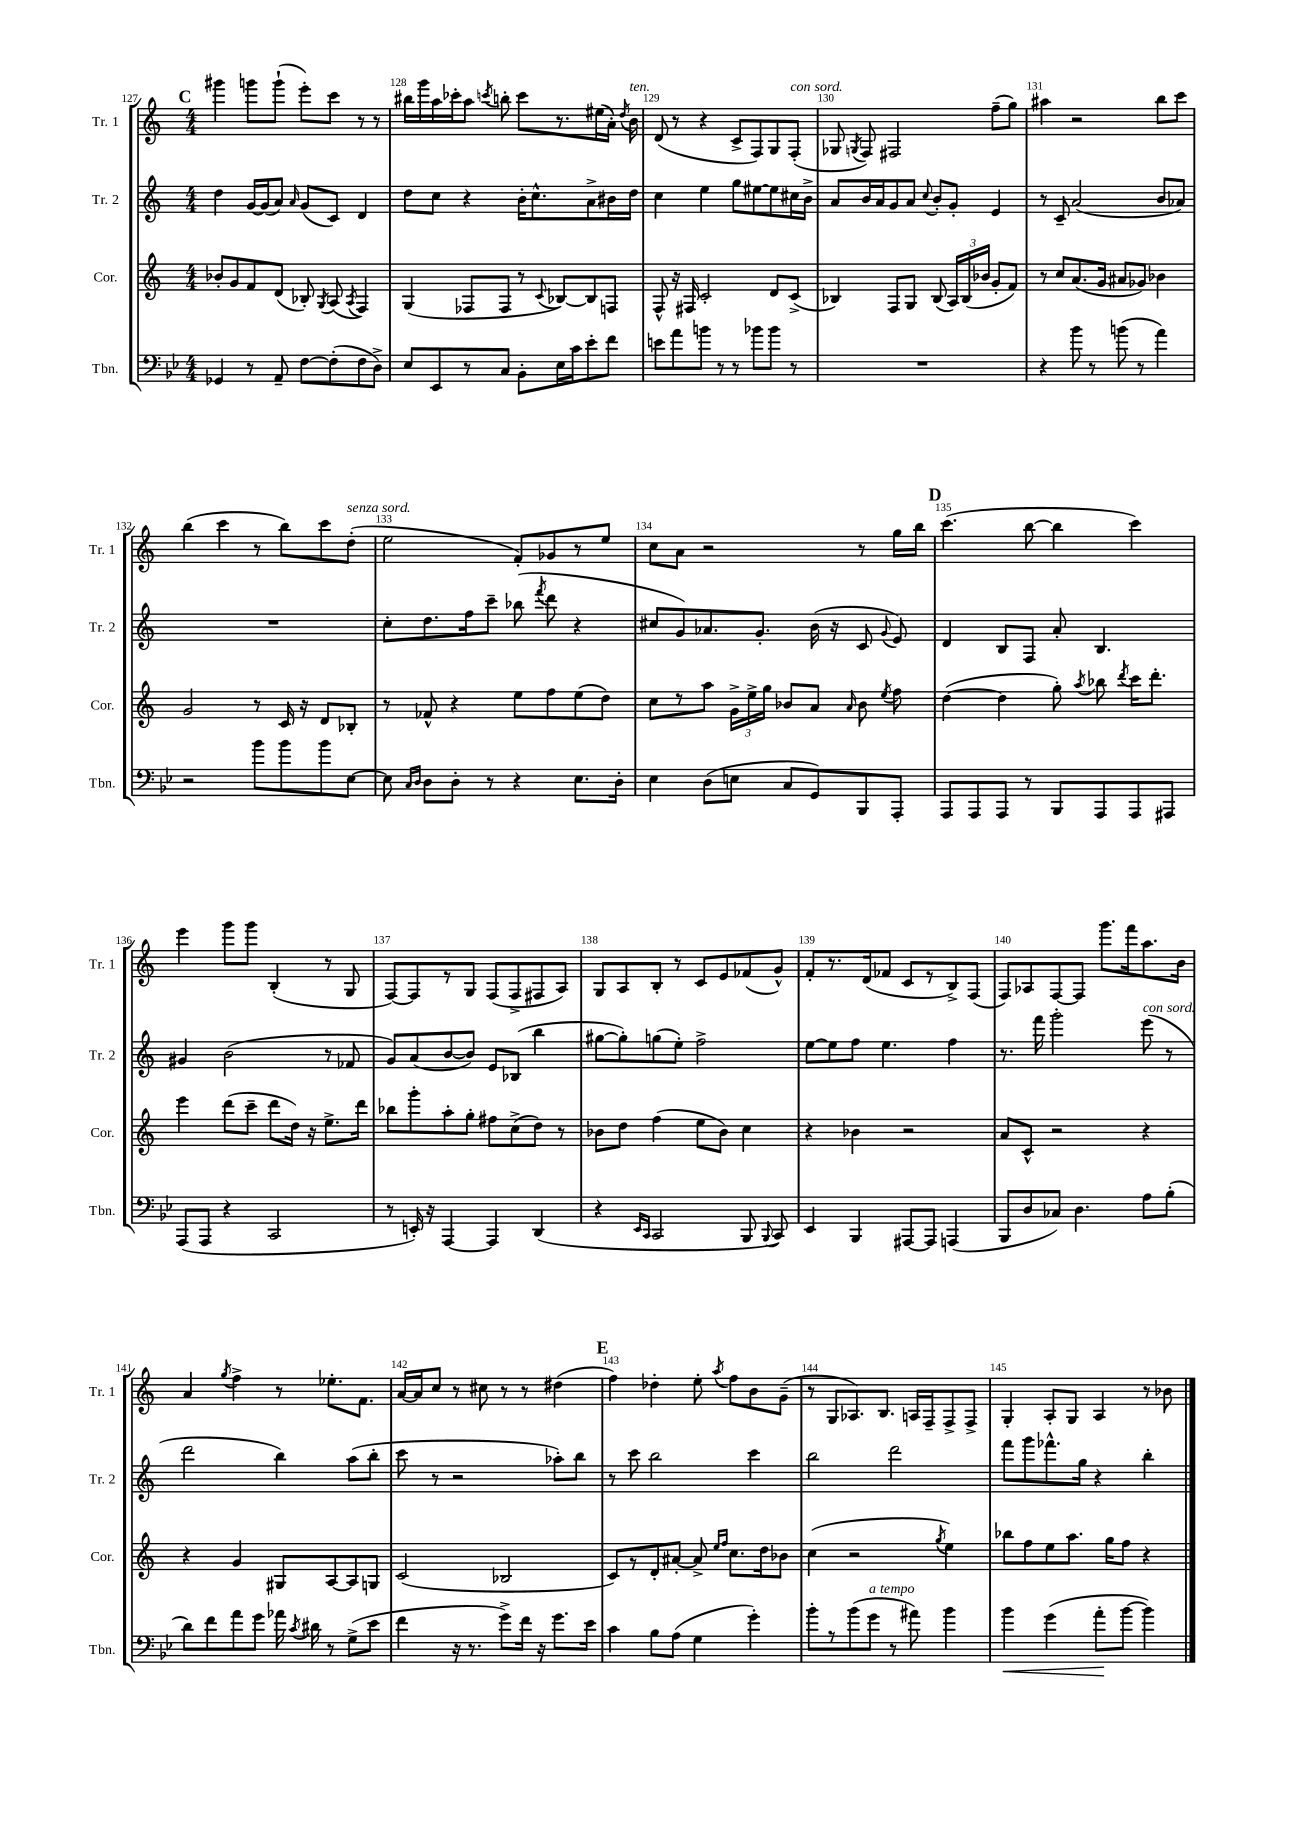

**kern	**kern	**kern	**kern
*staff4	*staff3	*staff2	*staff1
*clefF4	*clefG2	*clefG2	*clefG2
*k[b-e-]	*k[]	*k[]	*k[]
*M4/4	*M4/4	*M4/4	*M4/4
4GG-	8b-'	4dd	4ggg#
.	8g	.	.
8r	8f	[16g	8ggg
.	.	(16g]	.
8AA~	(8d	8a)	(8ggg`
.	.	16qqa	.
[8F	8B-')	(8g	8eee')
.	8qG	.	.
(8F']	(8A	8c)	8ccc
.	8qA	.	.
8F	4F)	4d	8r
8D^)	.	.	8r
=	=	=	=
8E-	(4G	8dd	16bb#
.	.	.	16ggg
8EE-	.	8cc	16aa
.	.	.	16ccc-'
8r	8F-	4r	8aa
.	.	.	8qccc
8C	8F-	.	8bb'
8BB-'	8r	16b'	8ccc
.	.	8.cc^^	.
.	8qqc	.	.
16E-	[8B-)	.	8.r
16c	.	.	.
8e-'	8B-]	8a^	.
.	.	.	(16ee#
8f	8F	16b#	16a')
.	.	.	8qdd
.	.	16dd	16b
=	=	=	=
8e	8F^^	4cc	(8d
8a	16r	.	8r
.	16F#	.	.
8b	2c'	4ee	4r
8r	.	.	.
8r	.	8gg	8c^
8b-	.	[8ee#	8F)
8b-	8d	8ee#]	8G
8r	(8c^	16cc#	(8F'
.	.	16b^	.
=	=	=	=
1r	4B-)	8a	8G-
.	.	.	8qG
.	.	16b	8F)
.	.	16a	.
.	8F	8g	2F#
.	8G	8a	.
.	.	8qqcc	.
.	(8B-	8b'	.
.	24A)	8g'	.
.	(24B-	.	.
.	24b-	.	.
.	8g'	4e	(8ff~
.	8f)	.	8gg)
=	=	=	=
4r	8r	8r	4aa#
.	8cc	8c~	.
8b-	(8.a	(2a	2r
8r	.	.	.
.	16g	.	.
(8b	8a#	.	.
8r	8g-)	.	.
4a)	4b-	8b	8bb
.	.	8a-)	8ccc
=	=	=	=
2r	2g	1r	(4bb
.	.	.	4ccc
8b-	8r	.	8r
8b-	16c	.	8bb)
.	16r	.	.
8b-	8d	.	8ccc
[8E-	8B-'	.	(8dd'
=	=	=	=
8E-]	8r	8cc'	2ee
16qqC	.	.	.
16qqD	.	.	.
8D	8f-^^	8.dd	.
8D'	4r	.	.
.	.	16ff	.
8r	.	8ccc~	.
4r	8ee	(8bb-	8f')
.	.	8qfff	.
.	8ff	8ddd	8g-
8.E-	(8ee	4r	8r
.	8dd)	.	8ee
16D'	.	.	.
=	=	=	=
4E-	8cc	8cc#	8cc
.	8r	8g)	8a
(8D	8aa	8.a-	2r
8E	24g^	.	.
.	24ee^	.	.
.	.	8.g'	.
.	24gg	.	.
8C	8b-	.	.
8GG)	8a	(16b	.
.	.	16r	.
.	16qqa	.	.
8BBB-	8b-	8c	8r
.	8qee	8qqg	.
8AAA'	8ff	8e)	16gg
.	.	.	16bb
=	=	=	=
8AAA	([4dd	4d	(4.ccc
8AAA	.	.	.
8AAA	4dd]	8B	.
8r	.	8F	[8bb
8BBB-	8gg')	8a'	4bb]
.	8qaa	.	.
8AAA	8bb-	4.B	.
.	8qddd	.	.
8AAA	16ccc	.	4ccc)
.	8.ddd'	.	.
8AAA#	.	.	.
=	=	=	=
(8AAA	4eee	4g#	4eee
8AAA	.	.	.
4r	(8ddd	(2b	8ggg
.	8ccc~	.	8ggg
2CC	8ddd	.	(4B'
.	16dd)	.	.
.	16r	.	.
.	8.ee^	8r	8r
.	.	8f-	8G
.	16ddd	.	.
=	=	=	=
8r	8bb-	8g)	[8F)
16EE')	8ggg'	(8a	8F]
16r	.	.	.
[4AAA	8aa'	[8b	8r
.	8gg'	8b])	8G
4AAA]	8ff#	8e	(8F
.	(8cc^	(8B-	8F^
(4DD	8dd)	4bb	8F#
.	8r	.	8A)
=	=	=	=
4r	8b-	[8gg#	8G
.	8dd	8gg#'])	8A
16qqEE-	.	.	.
16qqCC	.	.	.
2CC	(4ff	(8gg	8B'
.	.	8ee')	8r
.	8ee	2ff^	8c
.	8b-)	.	8e
8BBB-	4cc	.	(8f-
8qqBBB-	.	.	.
8CC)	.	.	8g^^)
=	=	=	=
4EE-	4r	[8ee	8f'
.	.	8ee]	8.r
4BBB-	4b-	8ff	.
.	.	.	(16d
.	.	4.ee	8f-
[8AAA#	2r	.	8c
8AAA#]	.	.	8r
(4AAA	.	4ff	8B^)
.	.	.	(8F
=	=	=	=
8BBB-	8a	8.r	8F)
8D	8c^^	.	8A-
.	.	16fff	.
8C-)	2r	2ggg'	[8F
4.D	.	.	8F]
.	.	.	8.ggg
.	.	.	16fff
8A	4r	(8eee	8.aa
(8B-'	.	8r	.
.	.	.	16b
=	=	=	=
8d)	4r	2ddd	4a
8f	.	.	.
.	.	.	8qgg
8a	4g	.	4ff^
8g	.	.	.
16a-	8G#	4bb)	8r
8qc	.	.	.
16d#	.	.	.
8r	[8A	.	8.ee-'
(8G^	8A]	(8aa	.
.	.	.	8.f
8e-	8G	8bb'	.
=	=	=	=
4f	(2c	8ccc	[16a
.	.	.	16a]
.	.	8r	8cc
16r	.	2r	8r
8.r	.	.	.
.	.	.	8cc#
8g^)	2B-	.	8r
16f	.	.	8r
16r	.	.	.
8.g	.	8aa-')	(4dd#
.	.	8bb	.
16e-	.	.	.
=	=	=	=
4c	8c)	8r	4ff)
.	8r	8ccc	.
8B-	8d'	2bb	4dd-'
(8A	[8a#'	.	.
4G	8a#^]	.	8ee'
.	16qqee	.	.
.	16qqff	.	8qaa
.	8.cc	.	8ff
4g')	.	4ccc	8b
.	16dd	.	.
.	8b-	.	(8g~
=	=	=	=
8b-'	(4cc	2bb	8r
8r	.	.	8G
(8b-	2r	.	8.A-)
8g	.	.	.
.	.	.	8.B
8r	.	2ddd	.
8a#)	.	.	16A
.	.	.	16F~
.	8qgg	.	.
4b-	4ee)	.	8F^
.	.	.	8F^
=	=	=	=
4b-	8bb-	8fff	4G'
.	8ff	8ggg	.
(4g	8ee	8.fff-^^	8A'
.	8.aa	.	8G
.	.	16gg	.
8a'	.	4r	4A
.	16gg	.	.
[8b-	8ff	.	.
4b-])	4r	4bb'	8r
.	.	.	8b-
==	==	==	==
*-	*-	*-	*-
